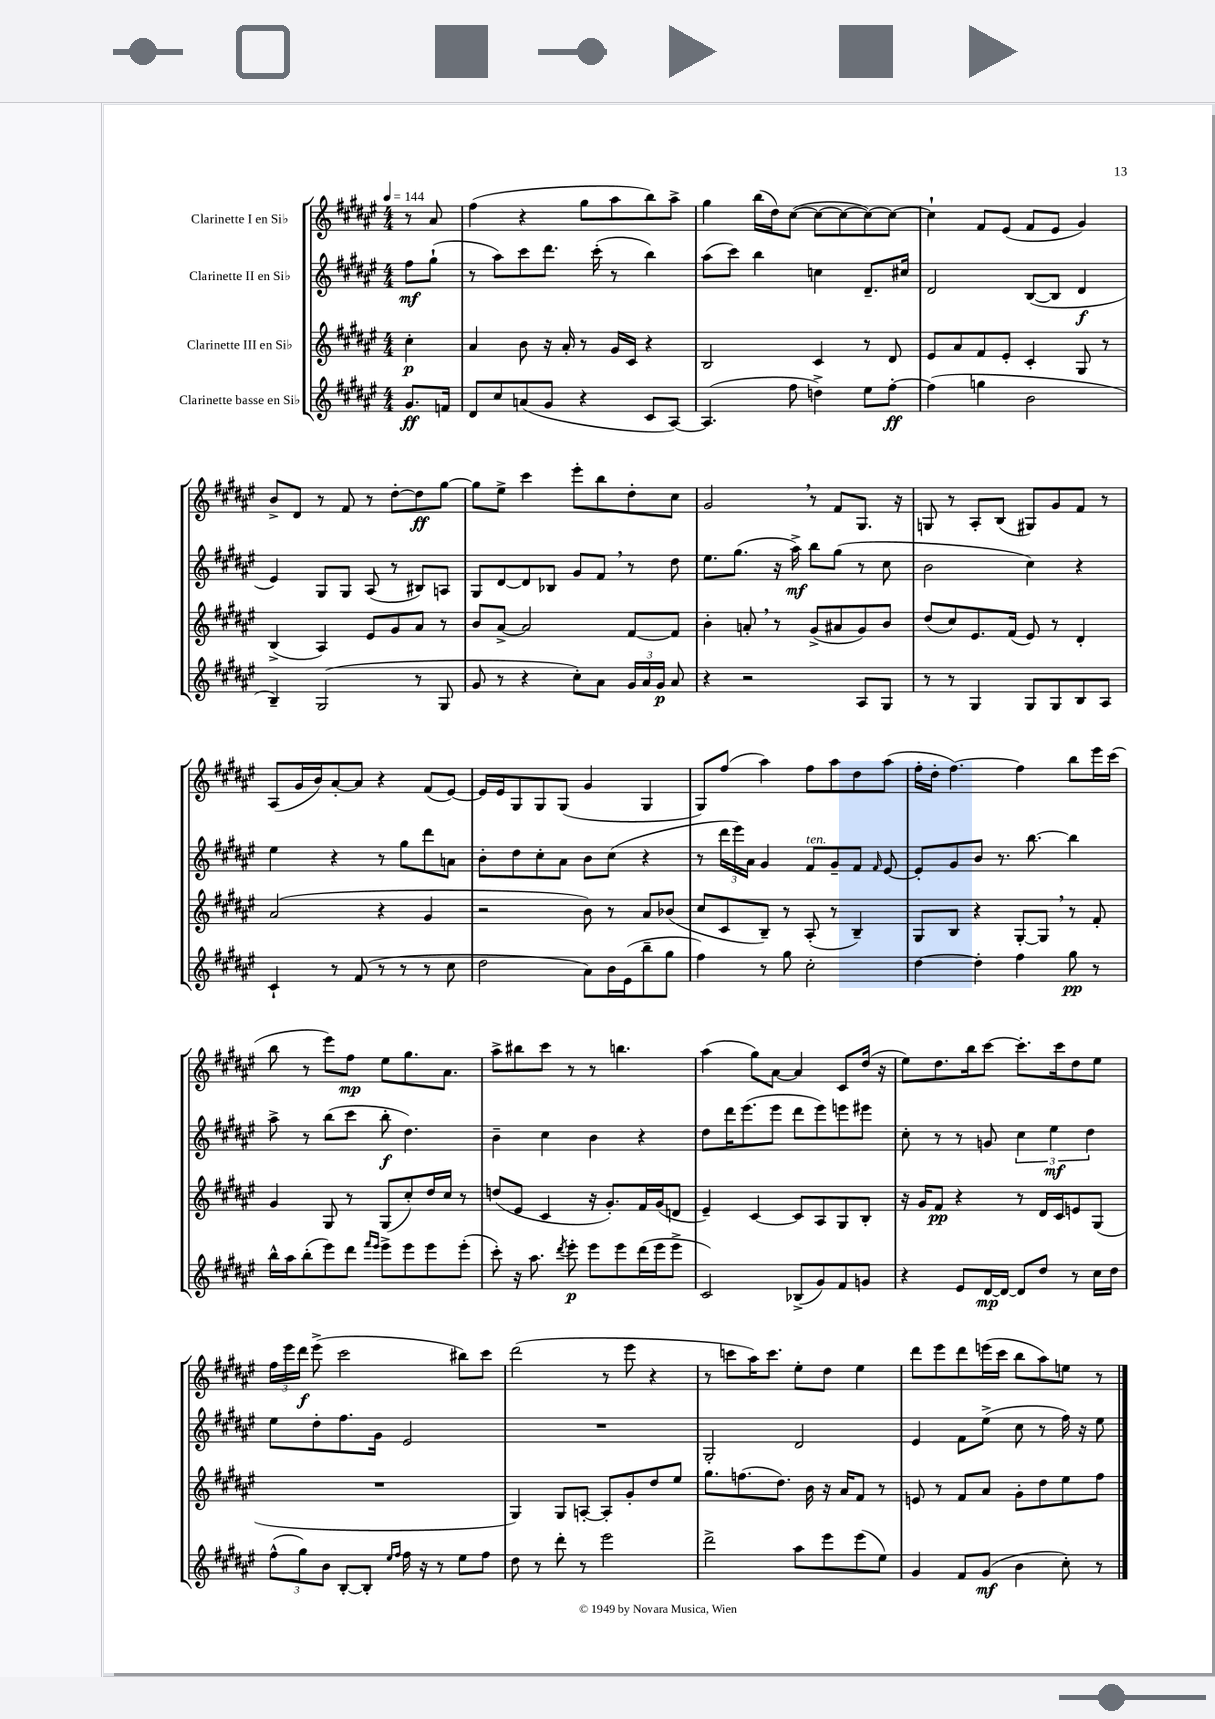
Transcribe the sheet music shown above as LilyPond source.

<<
\new StaffGroup <<
\new Staff = "s0" \with { instrumentName = "Clarinette I en Sib" } {
    \clef treble \key fis \major \numericTimeSignature \time 4/4 \partial 4 \tempo 4 = 144
    \autoBeamOff r8 ais'8 |
    fis''4( r4 gis''8[ ais''8 b''8) ais''8]-> |
    gis''4 b''16[( dis''16) cis''8]~( cis''8[~ cis''8~ cis''8~) cis''8]~ |
    cis''4-! fis'8[ eis'8]( fis'8[ eis'8] gis'4) |
    b'8[-> dis'8] r8 fis'8 r8 dis''8[~-. dis''8\ff gis''8]~ |
    gis''8[ eis''8]-> cis'''4 eis'''8[-. b''8 dis''8-. cis''8] |
    gis'2 \breathe r8 fis'8[ gis8.] r16 |
    g8 r8 ais8[-. b8]( gis8[) gis'8 fis'8] r8 |
    ais8[( gis'16 b'16) ais'8~-. ais'8] r4 fis'8[( eis'8]~) |
    eis'16[ eis'16 gis8 gis8 gis8]( gis'4 gis4 |
    gis8[) fis''8]( ais''4) fis''8[ ais''8 dis''8 ais''8]( |
    fis''16[-. dis''16]-. fis''4.~) fis''4 b''8[ eis'''16 cis'''16]( |
    b''8 r8 eis'''8[) fis''8]\mp eis''8[ gis''8. ais'8.] |
    ais''8[-> bis''8 cis'''8] r8 r8 b''4. |
    ais''4( gis''8[) ais'8]~ ais'4 cis'8[ dis''16]( r16 |
    eis''8[) dis''8. b''16 cis'''8]~ cis'''8.[-. cis'''16 dis''8 eis''8] |
    \tuplet 3/2 { fis''16[ eis'''16 dis'''16]\f } eis'''8->( cis'''2 bis''8[) cis'''8] |
    dis'''2( r8 eis'''8 r4 |
    r8 c'''8[ ais''16) c'''8.] eis''8[-. dis''8] eis''4 |
    dis'''8[ eis'''8 dis'''8 e'''16( cis'''16] b''8[ ais''8) e''8] r8 \bar "|." |
}
\new Staff = "s1" \with { instrumentName = "Clarinette II en Sib" } {
    \clef treble \key fis \major \numericTimeSignature \time 4/4 \partial 4
    \autoBeamOff fis''8[\mf gis''8]-!( |
    r8 ais''8[) cis'''8 dis'''8.] cis'''16-.( r8 b''4) |
    ais''8[( cis'''8]) b''4 c''4 dis'8.[-- cis''16] |
    dis'2 b8[~( b8] dis'4\f |
    eis'4) gis8[ gis8] ais8( r8 bis8[) a8] |
    gis8[ dis'8~ dis'8 bes8] gis'8[ fis'8] \breathe r8 dis''8 |
    eis''8.[ gis''8.]( r16 ais''16->\mf) b''8[ gis''8]( r8 cis''8 |
    b'2 cis''4) r4 |
    eis''4 r4 r8 gis''8[ dis'''8 a'8] |
    b'8[-. dis''8 cis''8-. ais'8] b'8[ cis''8]( r4 |
    r8 \tuplet 3/2 { dis'''16[ eis'''16) ais'16] } gis'4 fis'8[^\markup { \italic "ten." } gis'8-- fis'8] \grace { fis'16 } eis'8~ |
    eis'8[-. gis'8 b'8] r8. b''8.~ b''4 |
    ais''8-> r8 b''8[( cis'''8] b''8-.\f dis''4.) |
    b'4-- cis''4 b'4 r4 |
    dis''8[ dis'''16 eis'''8.( eis'''8] dis'''8[ eis'''8) e'''8 eis'''8] |
    cis''8-. r8 r8 g'8 \tuplet 3/2 { cis''4 eis''4\mf dis''4 } |
    eis''8[ dis''8-. fis''8. gis'16] eis'2 |
    R1 |
    gis2-. dis'2 |
    eis'4 fis'8[ eis''8]->( cis''8 r8 fis''16) r16 eis''8 \bar "|." |
}
\new Staff = "s2" \with { instrumentName = "Clarinette III en Sib" } {
    \clef treble \key fis \major \numericTimeSignature \time 4/4 \partial 4
    \autoBeamOff cis''4-.\p |
    ais'4 b'8 r16 ais'16-. r8 gis'16[ cis'16] r4 |
    b2 cis'4 r8 dis'8 |
    eis'8[ ais'8 fis'8 eis'8]-. cis'4-. gis8 r8 |
    b4->( ais4) eis'8[ gis'8 ais'8] r8 |
    b'8[ ais'8]~-> ais'2 fis'8[~ fis'8] |
    b'4-. a'8-. \breathe r8 gis'8[->( ais'8 gis'8) b'8] |
    dis''8[( cis''8) eis'8. fis'16]( eis'8) r8 dis'4-. |
    ais'2( r4 gis'4 |
    r2 b'8) r8 ais'8[ bes'8]( |
    cis''8[ cis'8 b8]--) r8 ais8-.( r8 b4--) |
    gis8[ b8] r4 gis8[~-. gis8] \breathe r8 fis'8-. |
    gis'4 gis8 r8 gis8[( cis''8-.) dis''16 cis''16] r8 |
    d''8[( eis'8] cis'4 r16 gis'8.[-.) fis'16 gis'16( d'8] |
    eis'4--) cis'4~ cis'8[ ais8 gis8 b8]-. |
    r16 gis'16[ fis'8]\pp r4 r8 dis'16[ cis'16 e'8 gis8]( |
    R1 |
    gis4) gis8[ a8]~-. a8[-. gis'8-. dis''8 eis''8] |
    gis''8.[ f''8.( dis''8.]) b'16 r16 ais'16[ fis'8] r8 |
    e'8 r8 fis'8[ ais'8] gis'8[-. dis''8 eis''8 fis''8] \bar "|." |
}
\new Staff = "s3" \with { instrumentName = "Clarinette basse en Sib" } {
    \clef treble \key fis \major \numericTimeSignature \time 4/4 \partial 4
    \autoBeamOff gis'8.[\ff f'16] |
    dis'8[ cis''8 a'8( gis'8] r4 cis'8[ ais8]~) |
    ais4.( fis''8 d''4->) eis''8[ fis''8]~-.\ff |
    fis''4( g''4 b'2 |
    b4--) gis2( r8 gis8 |
    gis'8 r8 r4 cis''8[-.) ais'8] \tuplet 3/2 { gis'16[ ais'16 gis'16]\p } ais'8 |
    r4 r2 ais8[ gis8] |
    r8 r8 gis4 gis8[ gis8 b8 ais8] |
    cis'4-! r8 fis'8( r8 r8 r8 cis''8 |
    dis''2 ais'8[) b'16 eis'16( b''8-- gis''8] |
    fis''4) r8 gis''8 cis''2-. |
    dis''4~ dis''4-. fis''4 gis''8\pp r8 |
    b''16[-^ ais''16 b''8-.( eis'''8) dis'''8] \grace { fis'''16[ eis'''16] } eis'''8[-> eis'''8 eis'''8 eis'''8]-.( |
    cis'''8-.) r16 ais''8. \acciaccatura { dis'''8 } eis'''8-.\p eis'''8[ eis'''8 dis'''16( eis'''16 eis'''8]-> |
    cis'2) bes8[->( gis'8) fis'8 g'8] |
    r4 eis'8[ dis'16~\mp dis'16]~ dis'8[ dis''8] r8 cis''16[ dis''16] |
    \tuplet 3/2 { fis''8[-^( gis''8) b'8] } b8[~-. b8]-. \grace { eis''16[ fis''16] } fis''16 r16 r8 eis''8[ fis''8] |
    dis''8 r8 dis'''8-. r8 eis'''2 |
    dis'''2-> ais''8[ eis'''8 eis'''8( eis''8]) |
    gis'4 fis'8[ gis'8]\mf( b'4 cis''8-.) r8 \bar "|." |
}
>>
>>
\layout { \context { \Score \remove "Bar_number_engraver" } }
